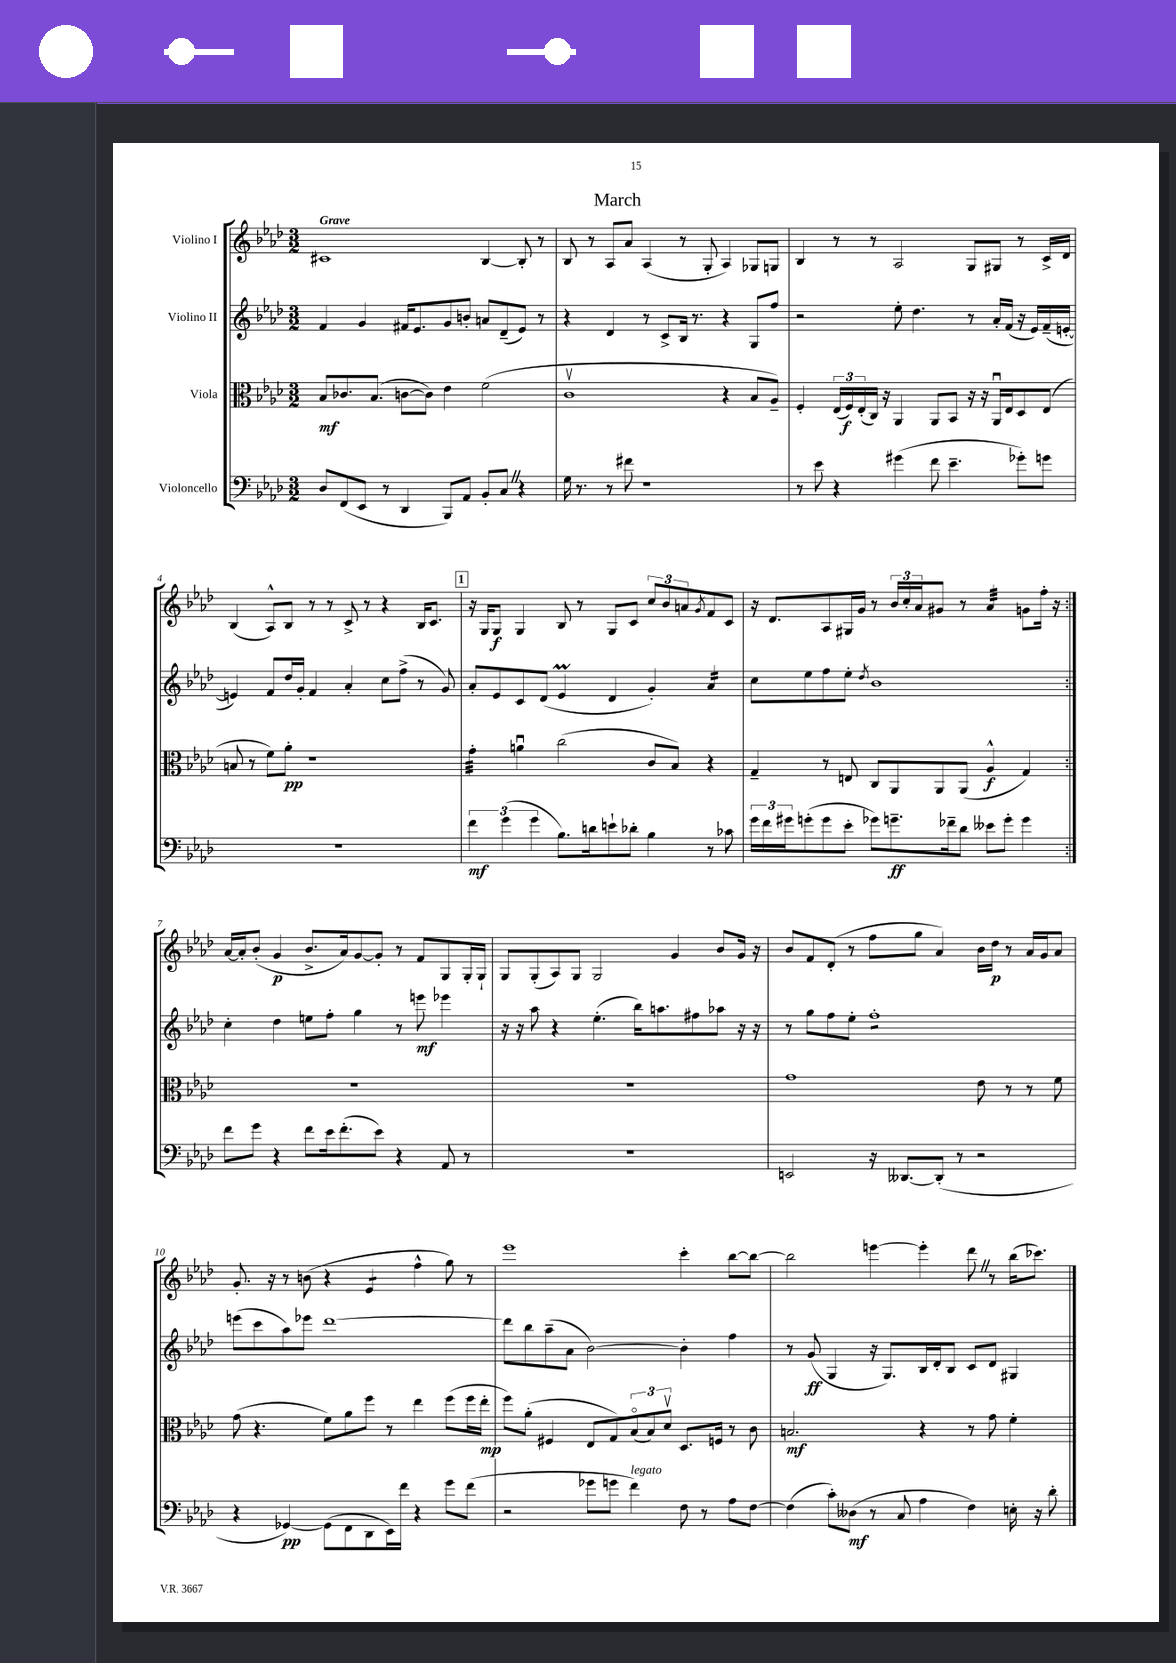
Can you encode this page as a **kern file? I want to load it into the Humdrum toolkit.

**kern	**kern	**kern	**kern
*staff4	*staff3	*staff2	*staff1
*clefF4	*clefC3	*clefG2	*clefG2
*k[b-e-a-d-]	*k[b-e-a-d-]	*k[b-e-a-d-]	*k[b-e-a-d-]
*M3/2	*M3/2	*M3/2	*M3/2
8D-	8B-	4f	1c#
(8FF	8.c-	.	.
8EE-	.	4g	.
.	(8.B-	.	.
8r	.	.	.
4DD-	[8c	16f#	.
.	.	8.e-	.
.	8c])	.	.
8BBB-)	4e-	8g	.
8AA-	.	8b'	.
8BB-'	(2f	8a	[4B-
8C	.	(8d-~	.
4r	.	8e-)	8B-']
.	.	8r	8r
=	=	=	=
16G	1cv	4r	8B-
8.r	.	.	.
.	.	.	8r
8r	.	4d-	8A-
8f#	.	.	8a-
1r	.	8r	(4A-
.	.	8c^	.
.	.	16B-	8r
.	.	8.r	.
.	.	.	8G'
.	4r	4r	4A-)
.	8B-	8G	8G-
.	8A-~)	8ff	8G
=	=	=	=
8r	4F'	2r	4B-
8e-	.	.	.
4r	(24E-	.	8r
.	24F)	.	.
.	(24E-'	.	.
.	16C)	.	8r
.	16r	.	.
(4g#	4AA-	8ee-'	2A-
.	.	4.dd-	.
8f	8AA-	.	.
4.e-~	8BB-	.	.
.	16r	8r	8G
.	16r	.	.
.	16AA-u	16a-'	8G#
.	16E-	(16f	.
8g-')	8D-	16r	8r
.	.	16e-)	.
8g	(8E-	(16f~	16c^
.	.	[16e'	16d-
=	=	=	=
1.r	8B	4e])	(4B-
.	8r	.	.
.	8f)	8f	8A-^^)
.	8a-'	16dd-	8B-
.	.	16g'	.
.	1r	4f	8r
.	.	.	8r
.	.	4a-'	8c^
.	.	.	8r
.	.	8cc	4r
.	.	(8ff^	.
.	.	8r	16B-
.	.	.	8.c
.	.	8g)	.
=	=	=	=
6f	4g'	8a-'	16r
.	.	.	16G
.	.	8e-	8G
(6g	.	.	.
.	4au	8c	4G
6g	.	.	.
.	.	(8d-	.
8.B-)	(2cc	4e-	8B-
.	.	.	8r
16d	.	.	.
8e`	.	4d-	8G
8d-'	.	.	8c
4B-	8c	4g')	12cc
.	.	.	12b-
.	8B-)	.	.
.	.	.	12a
.	.	.	8qg
8r	4r	4a-	8f
8c-	.	.	8c
=	=	=	=
24g	4G~	8cc	16r
24f	.	.	.
.	.	.	8.d-
24g#	.	.	.
(8g'	.	8ee-	.
8g	8r	8ff	8A-
8e-'	8E	8ee-'	16G#
.	.	.	16g
.	.	8qdd-	.
8g-)	8C	1b-	8r
8.g~	8AA-	.	24b-
.	.	.	24cc'
.	.	.	24a-
.	8AA-	.	8g#
16f-~	.	.	.
8d-	(8AA-	.	8r
8e--	4A-^^	.	4a-
8g'	.	.	.
4g	4G)	.	8g
.	.	.	16ff'
.	.	.	16r
=:|!	=:|!	=:|!	=:|!
8f	1.r	4cc'	[16a-
.	.	.	16a-']
8g	.	.	(8b-'
4r	.	4dd-	4g
8f	.	8ee	8.b-^
16e-	.	8ff'	.
(8.f'	.	.	16a-)
.	.	4gg	[8g
8e-)	.	.	8g']
4r	.	8r	8r
.	.	8eee	8f
8AA-	.	4eee-	8G
8r	.	.	16G'
.	.	.	16G`
=	=	=	=
1.r	1.r	16r	8G
.	.	16r	.
.	.	8aa-	(8G'
.	.	4r	8A-)
.	.	.	8G
.	.	(4.ee-'	2G
.	.	16bb-)	.
.	.	8.aa	.
.	.	.	4g
.	.	8ff#	.
.	.	8aa-	8b-
.	.	16r	16g
.	.	16r	16r
=	=	=	=
2EE	1g	8r	8b-
.	.	8gg	8f
.	.	8ff	(8d-'
.	.	8ee-'	8r
16r	.	1ff'	8ff
[8.DD--	.	.	.
.	.	.	8gg
(8DD--']	.	.	4a-)
8r	.	.	.
2r	8e-	.	16b-
.	.	.	16dd-
.	8r	.	8r
.	8r	.	16a-
.	.	.	16g
.	8f	.	8a-
=	=	=	=
4r	(8g	(8eee	8.g'
.	4.r	8ccc	.
.	.	.	16r
[4GG-)	.	8aa-)	8r
.	.	8eee-	(8b
(8GG-]	8f)	[1ddd-	4r
8FF	8a-	.	.
8DD-	8ff	.	4e-
16EE-)	8r	.	.
16f	.	.	.
4r	4ee-	.	4ff^^
8g	(8ff	.	8gg)
(8f	16ff	.	8r
.	16ee-'	.	.
=	=	=	=
2r	8ff)	8ddd-]	1eee-
.	(8a-'	8bb-	.
.	4F#	(8aa-~	.
.	.	8a-	.
8g-	8E-	[2b-)	.
8g	8G)	.	.
4f)	(12B-o	.	.
.	12B-)	.	.
.	12d-v	.	.
8F	8.D-	4b-']	4ccc'
8r	.	.	.
.	16F	.	.
8A-	8r	4ff	[8bb-
[8F	8c	.	8bb-_
=	=	=	=
(4F]	2.B	8r	2bb-]
.	.	(8g	.
8c')	.	4G	.
(8D--	.	.	.
8r	.	16r	[4eee
.	.	8.G)	.
8C	.	.	.
4A-	4r	16B-	4eee']
.	.	16d-'	.
.	.	8B-	.
4F)	8r	8c	8ddd-
.	8g	8d-	8r
16E'	4f'	4G#	(16bb-
16r	.	.	8.ccc-)
8d-'	.	.	.
==	==	==	==
*-	*-	*-	*-
